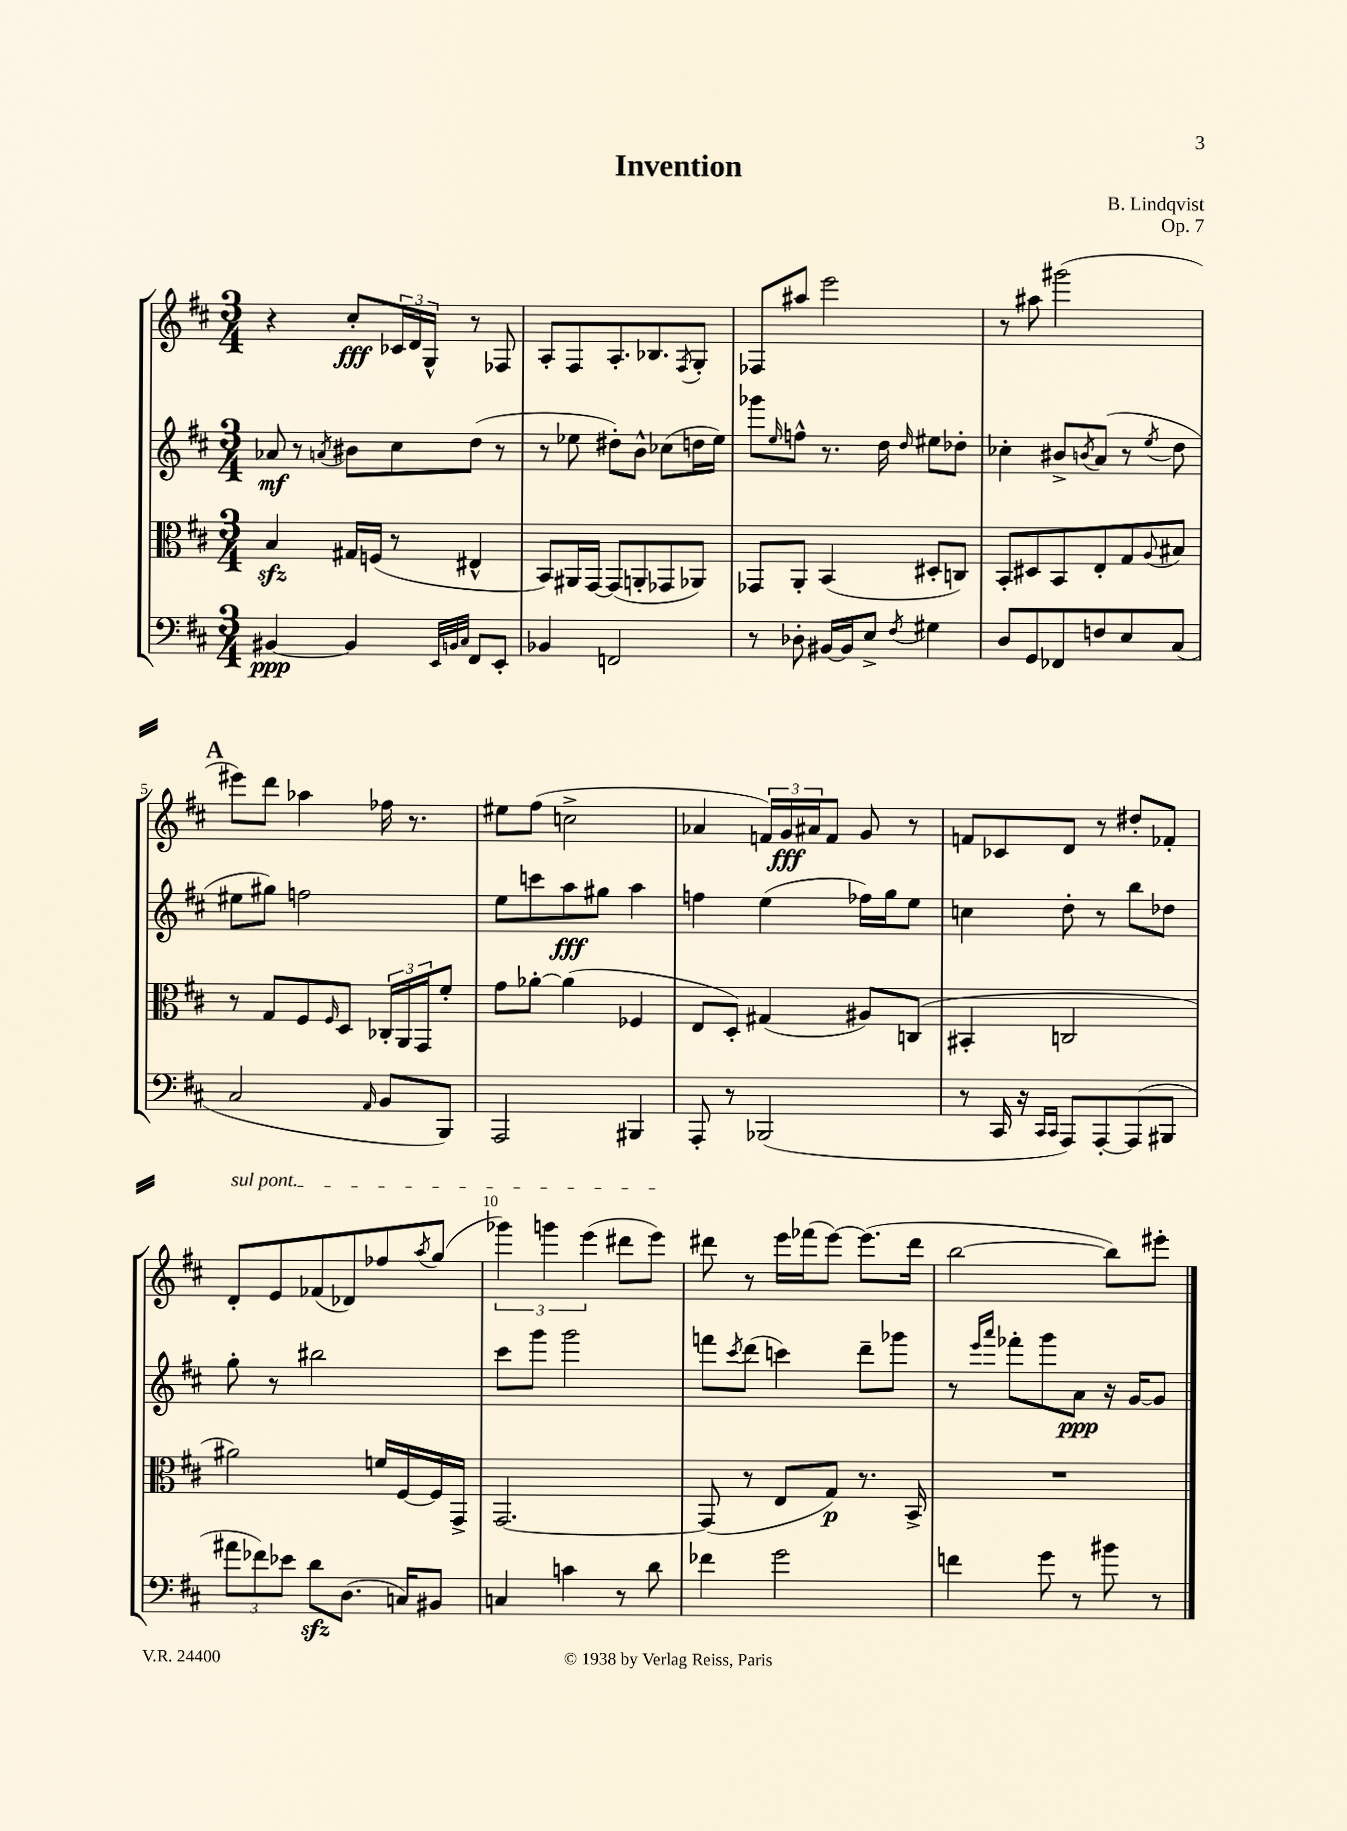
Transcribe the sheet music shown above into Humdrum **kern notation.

**kern	**kern	**kern	**kern
*staff4	*staff3	*staff2	*staff1
*clefF4	*clefC3	*clefG2	*clefG2
*k[f#c#]	*k[f#c#]	*k[f#c#]	*k[f#c#]
*M3/4	*M3/4	*M3/4	*M3/4
[4BB#	4B	8a-	4r
.	.	8r	.
.	.	8qa	.
4BB#]	16G#	8b#	8cc#'
.	(16F	.	.
.	8r	8cc#	24c-
.	.	.	24d
.	.	.	24G^^
32qqEE	.	.	.
32qqBB	.	.	.
32qqC#	.	.	.
8FF#	4E#^^	(8dd	8r
8EE'	.	8r	8F-
=	=	=	=
4BB-	8BB)	8r	8A'
.	16AA#	8ee-	8F#
.	[16GG	.	.
2FF	(8GG]	8dd#')	8.A'
.	8AA'	8b^^	.
.	.	.	8.B-
.	8GG-	(8cc-	.
.	.	.	8qF#
.	8AA-)	16dd	8G'
.	.	16ee-)	.
=	=	=	=
8r	8GG-	8ggg-	8F-
.	.	16qqee	.
8D-'	8AA'	8ff^^	8aa#
[16BB#	(4BB	8.r	2eee
16BB#]	.	.	.
8E^	.	.	.
.	.	16dd	.
8qF#	.	16qqdd	.
4G#	8D#'	8ee#	.
.	8C)	8dd-'	.
=	=	=	=
8D	8BB'	4cc-'	8r
8GG	8D#	.	8aa#
8FF-	8BB	8b#^	(2ggg#
.	.	8qb	.
8F	8E'	(8a	.
8E	8G	8r	.
.	8qqA	8qee	.
(8C#	8B#	8dd	.
=	=	=	=
2C#	8r	8ee#	8eee#)
.	8G	8gg#)	8ddd
.	8F#	2ff	4aa-
.	16qqF#	.	.
.	8D	.	.
16qqAA	.	.	.
8BB	24C-'	.	16ff-
.	24AA	.	.
.	.	.	8.r
.	24GG	.	.
8BBB)	8f#'	.	.
=	=	=	=
2AAA	8g	8ee	8ee#
.	[8a-'	8ccc	(8ff#
.	(4a-]	8aa	2cc^
.	.	8gg#	.
4BBB#	4F-	4aa	.
=	=	=	=
8AAA'	8E	4ff	4a-
8r	8D')	.	.
(2BBB-	(4G#	(4ee	24f)
.	.	.	24g
.	.	.	24a#
.	.	.	8f
.	8A#)	16ff-)	8g
.	.	16gg	.
.	(8C	8ee	8r
=	=	=	=
8r	4BB#'	4cc	8f
16CC#	.	.	8c-
16r	.	.	.
16qqCC#	.	.	.
16qqCC#	.	.	.
8AAA)	2C	8dd'	8d
[8AAA'	.	8r	8r
(8AAA]	.	8bb	8dd#'
8BBB#	.	8dd-	8f-'
=	=	=	=
12a#	2a#)	8gg'	8d'
12f-)	.	.	.
.	.	8r	8e
12e-	.	.	.
8d	.	2bb#	(8f-
(8.D	.	.	8d-)
.	16f	.	8ff-
16C)	[16F#	.	.
.	.	.	8qaa
8BB#	16F#]	.	(8gg
.	16GG^	.	.
=	=	=	=
4C	[2.GG	8ccc#	6ggg-)
.	.	8ggg	.
.	.	.	6ggg
4c	.	2ggg	.
.	.	.	(6eee
8r	.	.	8ddd#
8d	.	.	8eee)
=	=	=	=
4f-	(8GG]	8fff	8ddd#
.	.	8qccc#	.
.	8r	(8ddd	8r
2g	8E	4ccc)	16eee
.	.	.	(16fff-
.	8G)	.	[8eee)
.	8.r	8ddd~	(8.eee]
.	.	8ggg-	.
.	16BB^	.	16ddd#
=	=	=	=
4f	2.r	8r	[2bb
.	.	16qqeee	.
.	.	16qqaaa	.
.	.	8fff-'	.
8g	.	8ggg	.
8r	.	8a	.
8b#	.	16r	8bb])
.	.	[16g	.
8r	.	8g]	8eee#'
==	==	==	==
*-	*-	*-	*-
